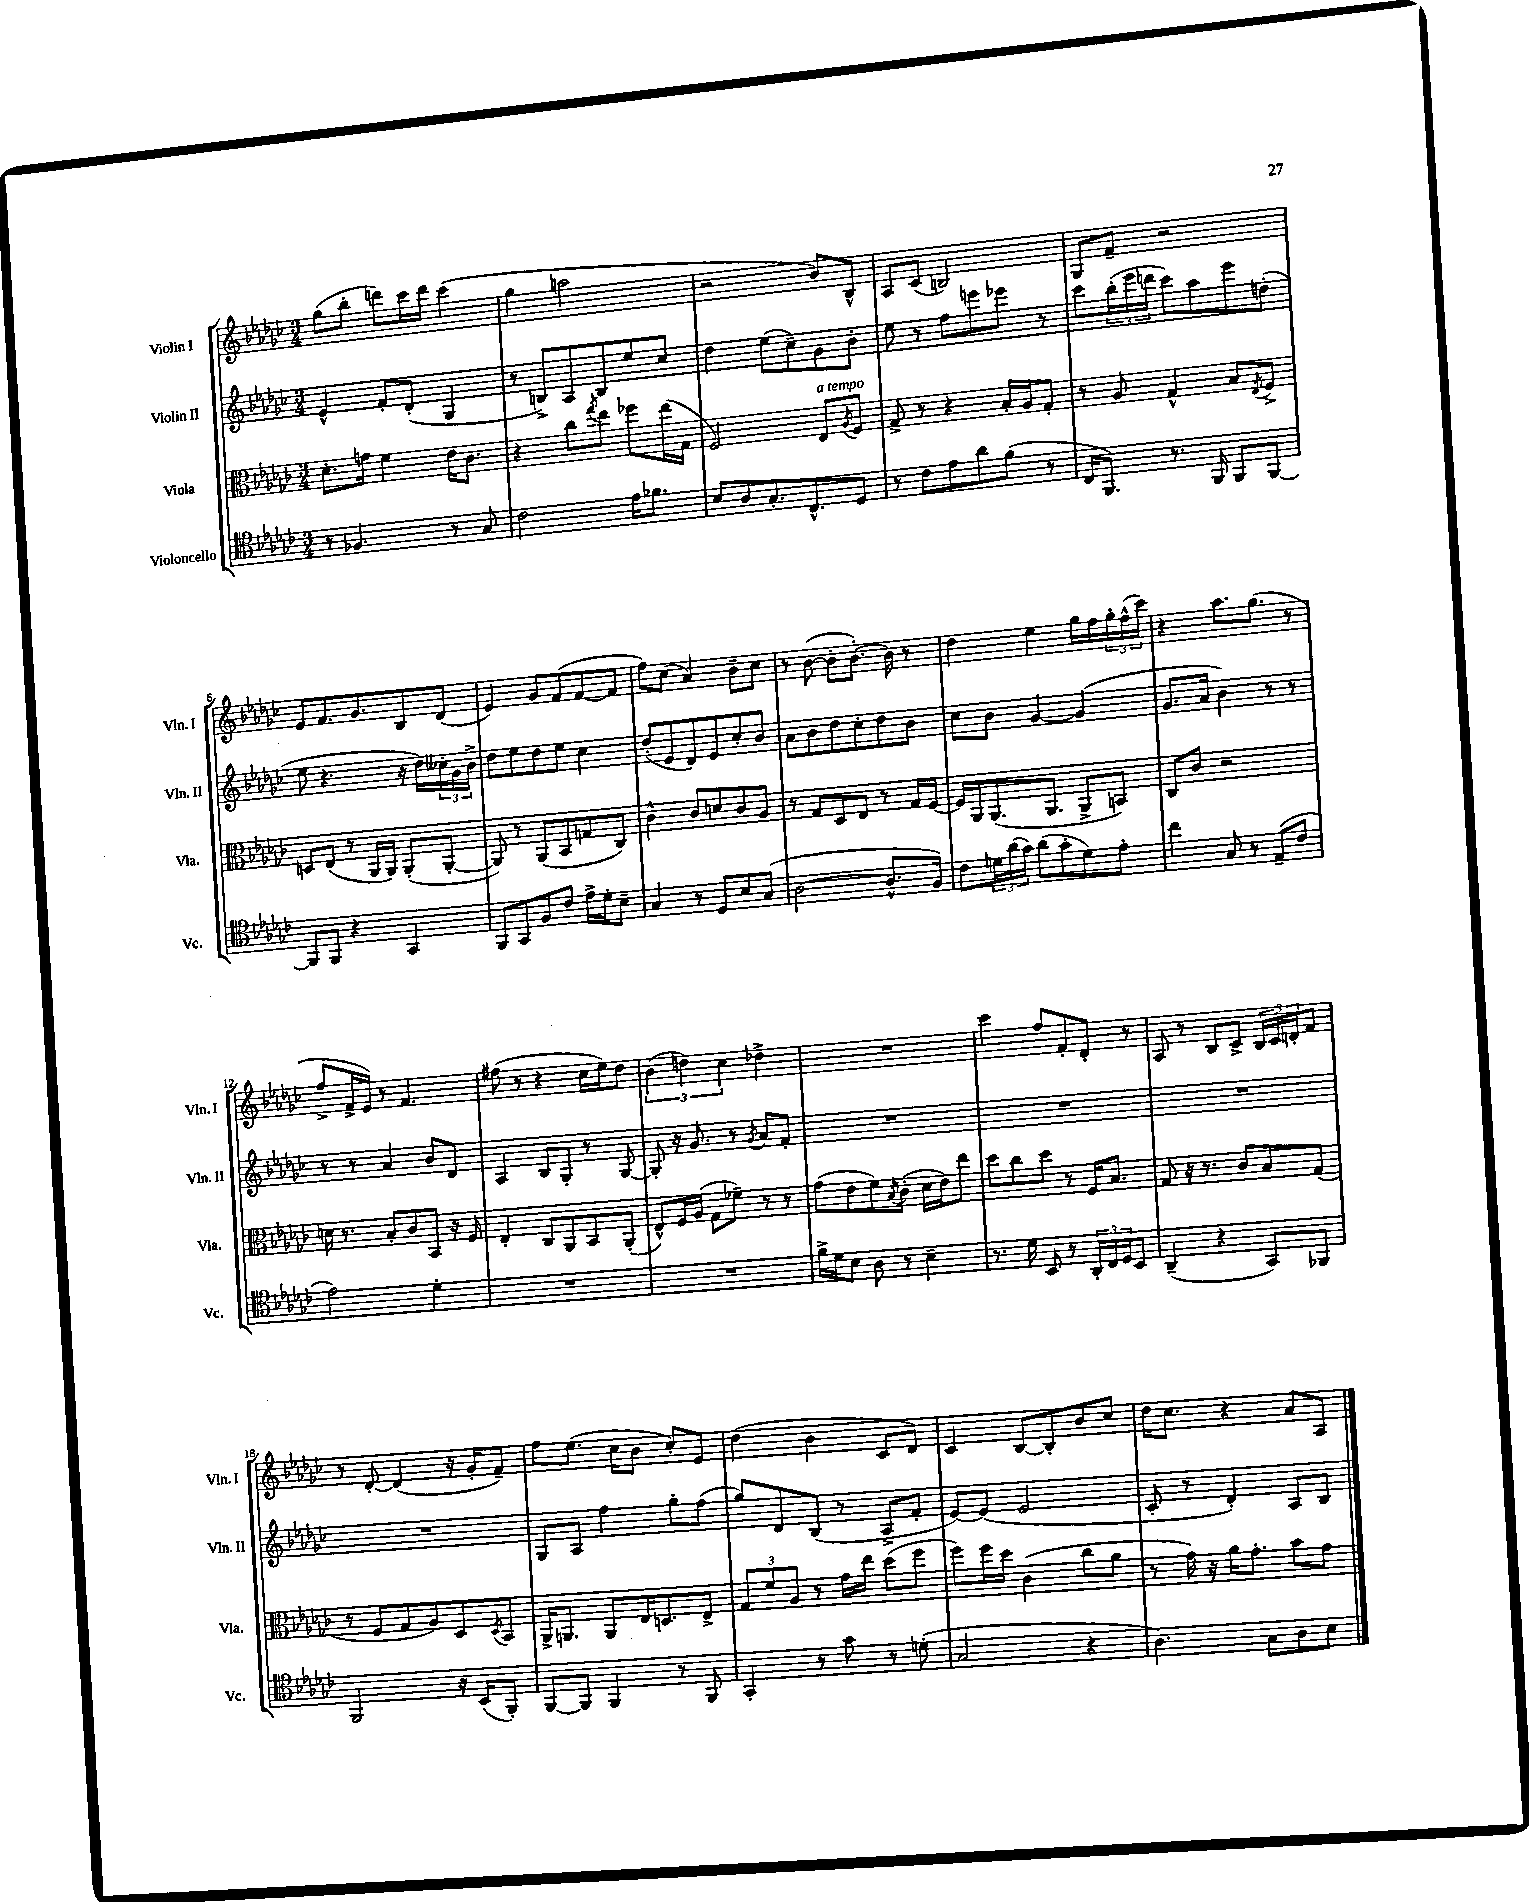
<<
\new StaffGroup <<
\new Staff = "s0" \with { instrumentName = "Violin I" shortInstrumentName = "Vln. I" } {
    \clef treble \key ges \major \numericTimeSignature \time 3/4
    ges''8( bes''8-. d'''8) ces'''16 d'''16 ces'''4( |
    ges''4 a''2 |
    r2 bes'8) bes8-^ |
    aes8 ces'8( b2) |
    ges8 f'8-- r2 |
    ees'8 f'8. ges'8. bes8 des'8( |
    ees'4) ges'8 f'8( f'8~ f'8 |
    f''8) ces''8( aes'4) bes'8-- ces''8 |
    r8 bes'8~( bes'8-. bes'8.~-.) bes'16 r8 |
    des''4 ees''4 ges''16 f''16 \tuplet 3/2 { ges''16-. f''16-^( ces'''16) } |
    r4 aes''8. ges''8.( r8 |
    f''8-> f'16-> ees'16) r8 f'4. |
    fis''8( r8 r4 ces''16 ees''16) des''8 |
    \tuplet 3/2 { bes'4( d''4) ces''4 } des''4-> |
    R2. |
    ces'''4 f''8 f'8-. des'8-. r8 |
    aes8 r8 bes8 ces'8-> \tuplet 3/2 { bes16 ces'16 d'16-. } f'8 |
    r8 des'8~-. des'4( r16 ges'16-. f'8--) |
    f''8 ees''8.( ces''16 bes'8 ces''8-.) ees'8 |
    des''4( bes'4 ces'8 des'8) |
    ces'4 bes8~ bes8-. bes'8 ces''8 |
    des''16 ces''8. r4 aes'8 aes8 \bar "|." |
}
\new Staff = "s1" \with { instrumentName = "Violin II" shortInstrumentName = "Vln. II" } {
    \clef treble \key ges \major \numericTimeSignature \time 3/4
    ees'4-^ f'8-. des'8-.( ges4 |
    r8 b8->) aes8 b8 ees''8 ces''8 |
    des''4 ees''8( ces''8--) ges'8 bes'8-. |
    ees''8 r8 f''8 e'''8 ees'''8 r8 |
    ces'''8 \tuplet 3/2 { bes''16-.( ees'''16 d'''16 } ces'''8) aes''8 ees'''8 d''8-.( |
    ees''8 r4. r16 des''16) \tuplet 3/2 { ceses''16-. ges'16 bes'16-> } |
    des''8 ees''8 des''8 ees''8 ces''4 |
    des''8-.( ees'8 des'8) ees'8 ces''8-. bes'8 |
    aes'8 bes'8 des''8 ces''8-. des''8 bes'8 |
    ces''8 bes'8 ges'4~ ges'4( |
    ges'8. aes'16 bes'4) r8 r8 |
    r8 r8 aes'4 bes'8 des'8 |
    aes4 bes8 ges8-. r8 ges8~ |
    ges8-. r16 ges'8. r8 \acciaccatura { ges'8 } aes'8 f'8-. |
    R2. |
    R2. |
    R2. |
    R2. |
    ges8 aes8 f''4 ges''8-. f''8( |
    ges''8) des'8 bes8( r8 aes8-> f'8-. |
    ees'8~) ees'8( ees'2 |
    ces'8-. r8 des'4-.) aes8 bes8 \bar "|." |
}
\new Staff = "s2" \with { instrumentName = "Viola" shortInstrumentName = "Vla." } {
    \clef alto \key ges \major \numericTimeSignature \time 3/4
    des'8.-. g'16 f'4 ees'16 ces'8. |
    r4 ces''8 \acciaccatura { ges''8 } ees''8 fes''8 ees''16( ges16 |
    f2) ees8^\markup { \italic "a tempo" } \acciaccatura { aes8 } f8 |
    ges8-> r8 r4 bes16-. aes16 ges8-. |
    r8 aes8 ges4-^ bes8 \acciaccatura { ees8 } f8-> |
    d8 ees8( r8 aes,16 aes,16) aes,8-.( aes,8~-. |
    aes,8) r8 aes,8( bes,8 g8 ces8) |
    ces'4-^ ces'8 d'8 ces'8 aes8 |
    r8 ges8 des8 ees8 r8 ges16 f16~ |
    f16 aes,16 aes,8.( aes,8. aes,8-> b,8) |
    ces8 ces'8 r2 |
    d'16 r8. bes8-. ces'8 bes,8 r16 f16 |
    ees4-. ces8 aes,8 bes,8 aes,8-.( |
    ees8-^) f16 aes16( ges8 fes'8--) r8 r8 |
    ges'8( ees'8 f'8) \acciaccatura { bes8 } ces'8-.( des'16 ees'16) ees''8 |
    des''8 ces''8 des''8 r8 f16 bes8. |
    ges8 r16 r8. ces'8 bes8 ges8( |
    r8 f8 ges8 aes8) des8 \acciaccatura { des8 } bes,8 |
    aes,16-> a,8. a,8 ees16 d8. ees8-> |
    \tuplet 3/2 { ges8 f'8 aes8 } r8 ges'16 ees''16 des''8( f''8 |
    f''8) f''16 des''16 ces'4( ces''8 aes'8 |
    r8 ges'16) r16 aes'16 ges'8.-. bes'8 ges'8 \bar "|." |
}
\new Staff = "s3" \with { instrumentName = "Violoncello" shortInstrumentName = "Vc." } {
    \clef tenor \key ges \major \numericTimeSignature \time 3/4
    r8 fes4. r8 ges8 |
    ces'2 ees'16 fes'8. |
    bes8 aes8 ges8.-. ces8.-^ des8 |
    r8 ces'8 ees'8 aes'8 f'8( r8 |
    ces16 f,8.) r8. f,16 f,8 f,8~ |
    f,8 f,8 r4 ges,4 |
    f,8 ges,8 f8 ces'8 ees'16-> des'16-. bes8-- |
    ges4 r8 des8 bes8 ges8( |
    aes2~ aes8.-^ f16) |
    ces'8 \tuplet 3/2 { d'16 aes'16( ges'16) } aes'8( ges'8-. d'8) ees'8-. |
    ces''4 ges8 r8 ees8--( ces'8 |
    ees'2) des'4-. |
    R2. |
    R2. |
    f'16-> des'16 bes8 aes8 r8 bes4-- |
    r8. des'16 bes,8 r8 \tuplet 3/2 { aes,16-. ces16 des16 } bes,8 |
    aes,4--( r4 ges,8) fes,8 |
    f,2 r16 bes,16( f,8-.) |
    f,8~ f,8 f,4 r8 f,8 |
    ges,4-. r8 ges'8 r8 d'8-.( |
    ges2 r4 |
    aes4.) ges8 aes8 bes8 \bar "|." |
}
>>
>>
